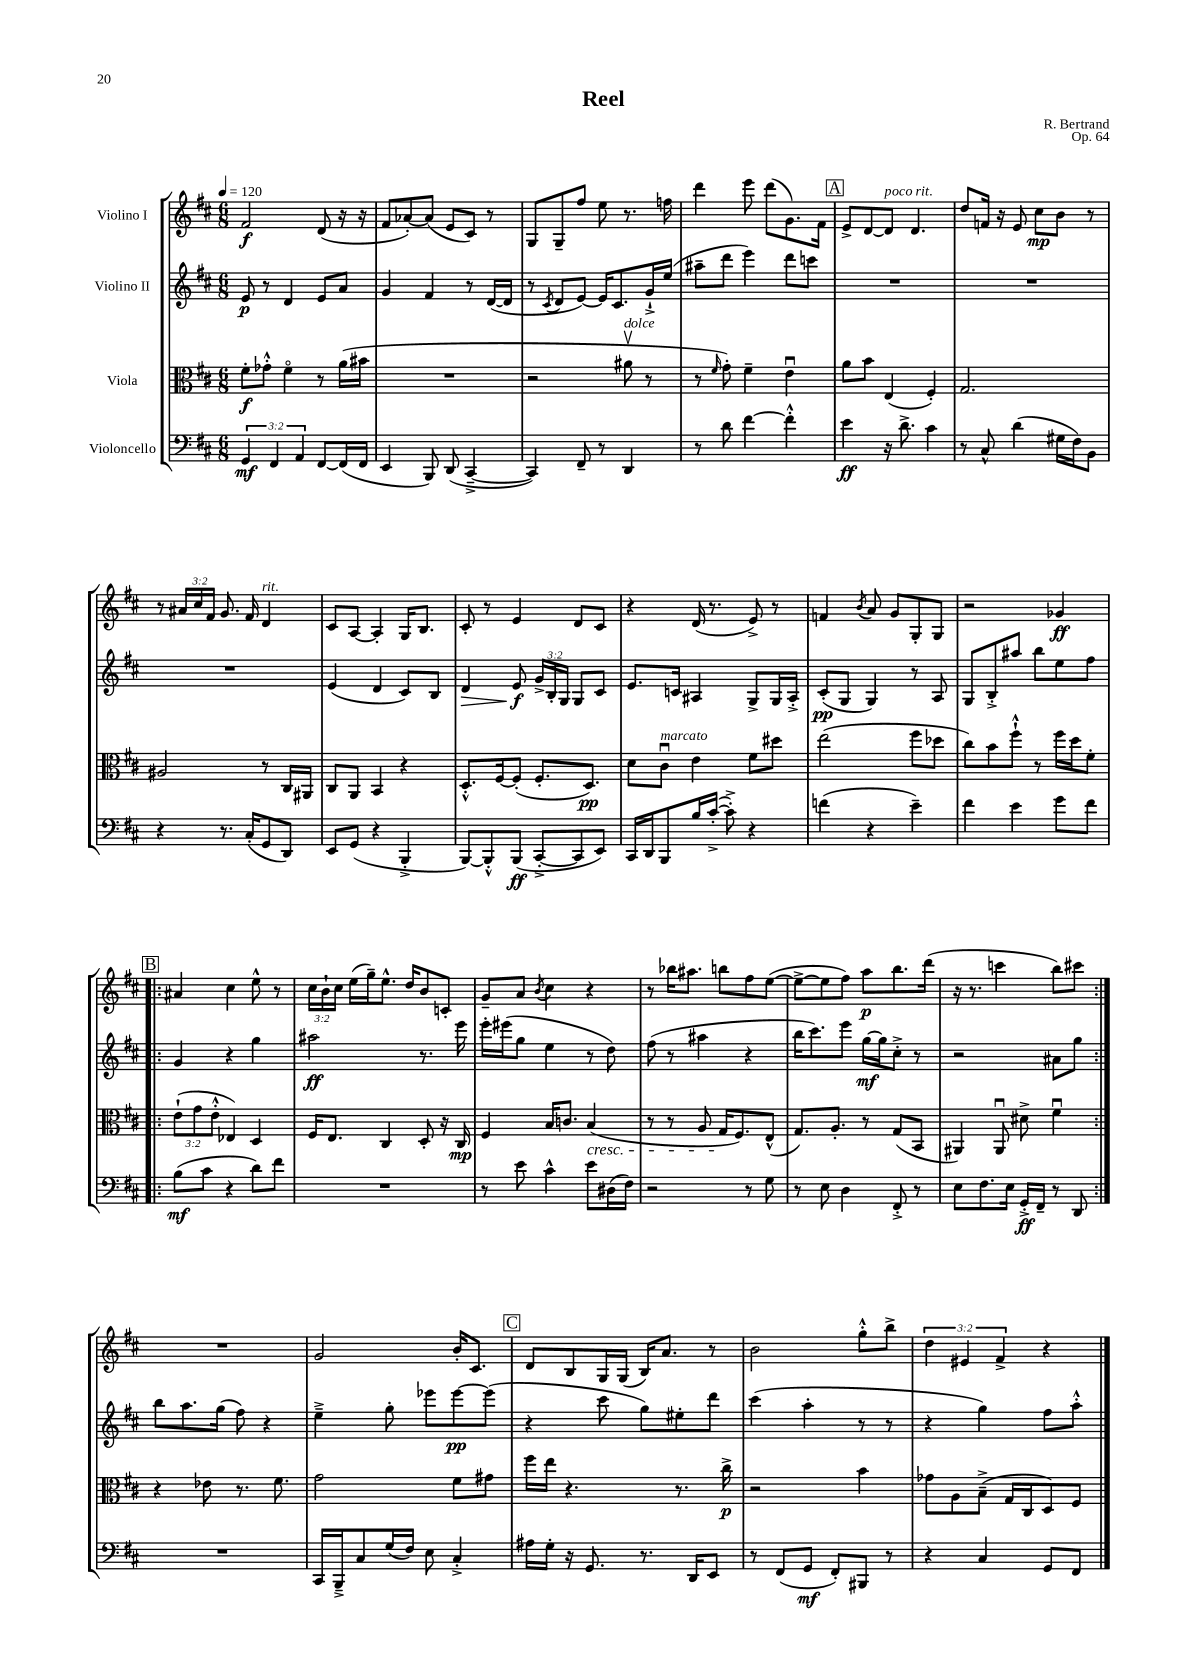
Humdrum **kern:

**kern	**dynam	**kern	**dynam	**kern	**dynam	**kern	**dynam
*part4	*part4	*part3	*part3	*part2	*part2	*part1	*part1
*staff4	*staff4	*staff3	*staff3	*staff2	*staff2	*staff1	*staff1
*I"Violoncello	*	*I"Viola	*	*I"Violino II	*	*I"Violino I	*
*clefF4	*	*clefC3	*	*clefG2	*	*clefG2	*
*k[f#c#]	*	*k[f#c#]	*	*k[f#c#]	*	*k[f#c#]	*
*M6/8	*	*M6/8	*	*M6/8	*	*M6/8	*
*MM120	*	*MM120	*	*MM120	*	*MM120	*
=1	=1	=1	=1	=1	=1	=1	=1
6GG/	mf	8f#'\L	f	8e/	p	2f#/	f
.	.	8g-X'^^\J	.	8r	.	.	.
6FF#/	.	.	.	.	.	.	.
.	.	4f#\	.	4d/	.	.	.
6AA/	.	.	.	.	.	.	.
[8FF#/L	.	8r	.	8e/L	.	(8d/	.
(16FF#/L]	.	(16a\LL	.	8a/J	.	16r	.
16FF#/JJ	.	16b#X\JJ	.	.	.	16r	.
=2	=2	=2	=2	=2	=2	=2	=2
4EE/	.	2.r	.	4g/	.	8f#/L	.
.	.	.	.	.	.	[8a-X'/)	.
8BBB/)	.	.	.	4f#/	.	(8a-/J]	.
(8DD/	.	.	.	.	.	8e/L	.
[4CC#~^/	.	.	.	8r	.	8c#/J)	.
.	.	.	.	([16d/LL	.	8r	.
.	.	.	.	16d/JJ]	.	.	.
=3	=3	=3	=3	=3	=3	=3	=3
4CC#/])	.	2r	.	8r	.	8G/L	.
.	.	.	.	8qc#/	.	.	.
.	.	.	.	8d/L	.	8G~/	.
8FF#~/	.	.	.	[8e/J)	.	8ff#/J	.
8r	.	.	.	16e/KL]	.	8ee\	.
.	.	.	.	8.c#/	.	.	.
!	!	!LO:TX:a:i:t=dolce	!	!	!	!	!
4DD/	.	8a#Xv\	.	.	.	8.r	.
.	.	8r	.	16g`^/L	.	.	.
.	.	.	.	(16ee/JJ	.	16ffn\	.
=4	=4	=4	=4	=4	=4	=4	=4
8r	.	8r	.	8aa#X~\L	.	4ddd\	.
.	.	16qqf#/	.	.	.	.	.
8d\	.	8g'\)	.	8ddd\J	.	.	.
[4f#\	.	4f#~\	.	4eee\)	.	8eee\	.
.	.	.	.	.	.	(8ddd\L	.
4f#'^^\]	.	4eu\	.	8ddd\L	.	8.g\)	.
.	.	.	.	8cccn\J	.	.	.
.	.	.	.	.	.	16f#\Jk	.
!!LO:REH:place=s1:t=A
=5	=5	=5	=5	=5	=5	=5	=5
4e\	ff	8a\L	.	2.r	.	8e^/L	.
.	.	8b\J	.	.	.	[8d/	.
!	!	!	!	!	!	!LO:TX:a:i:t=poco rit.	!
16r	.	(4E/	.	.	.	8d/J]	.
8.d^\	.	.	.	.	.	.	.
.	.	.	.	.	.	4.d/	.
4c#\	.	4F#'/)	.	.	.	.	.
=6	=6	=6	=6	=6	=6	=6	=6
8r	.	2.G/	.	2.r	.	8dd/L	.
8C#^^/	.	.	.	.	.	16fn/Jk	.
.	.	.	.	.	.	16r	.
(4d\	.	.	.	.	.	8e/	.
.	.	.	.	.	.	8cc#\L	mp
16G#X\LL	.	.	.	.	.	8b\J	.
16F#\J)	.	.	.	.	.	.	.
8BB\J	.	.	.	.	.	8r	.
!!LO:LB:g=z
=7	=7	=7	=7	=7	=7	=7	=7
4r	.	2A#X/	.	2.r	.	8r	.
.	.	.	.	.	.	24a#X/LL	.
.	.	.	.	.	.	24cc#/	.
.	.	.	.	.	.	24f#/JJ	.
8.r	.	.	.	.	.	8.g/	.
(16C#'/KL	.	.	.	.	.	16f#/	.
!	!	!	!	!	!	!LO:TX:a:i:t=rit.	!
8GG/	.	8r	.	.	.	4d/	.
8DD/J)	.	16C#/LL	.	.	.	.	.
.	.	16AA#X/JJ	.	.	.	.	.
=8	=8	=8	=8	=8	=8	=8	=8
8EE/L	.	8C#/L	.	(4e/	.	8c#/L	.
(8GG/J	.	8AA/J	.	.	.	[8A/J	.
4r	.	4BB/	.	4d/	.	4A'/]	.
4BBB'^/	.	4r	.	8c#/L)	.	16G/KL	.
.	.	.	.	.	.	8.B/J	.
.	.	.	.	8B/J	.	.	.
=9	=9	=9	=9	=9	=9	=9	=9
!	!	!	!	!	!LO:HP:b	!	!
[8BBB/L)	.	8.D'^^/L	.	4d/	>	8c#'/	.
8BBB'^^/]	.	.	.	.	.	8r	.
.	.	[16F#/k	.	.	.	.	.
(8BBB/J	ff	(8F#'/J]	.	8e/	f	4e/	.
[8CC#'^/L	.	8.F#'/L	.	24g^/LL	]	.	.
.	.	.	.	24B'/	.	.	.
.	.	.	.	24G/JJ	.	.	.
8CC#/]	.	.	.	8G/L	.	8d/L	.
.	.	8.D/J)	pp	.	.	.	.
8EE/J)	.	.	.	8c#/J	.	8c#/J	.
=10	=10	=10	=10	=10	=10	=10	=10
16CC#/LL	.	8d\L	.	8.e/L	.	4r	.
16DD/J	.	.	.	.	.	.	.
!	!	!LO:TX:a:i:t=marcato	!	!	!	!	!
8BBB/	.	8c#u\J	.	.	.	.	.
.	.	.	.	16cn/Jk	.	.	.
16B/L	.	4e\	.	4A#X/	.	(16d/	.
([16c#'^/JJ	.	.	.	.	.	8.r	.
8c#'^\])	.	.	.	.	.	.	.
4r	.	8f#\L	.	8G^/L	.	8e^/)	.
.	.	8dd#X\J	.	16G/L	.	8r	.
.	.	.	.	16A#'^/JJ	.	.	.
=11	=11	=11	=11	=11	=11	=11	=11
(4fn\	.	(2ee\	.	(8c#'/L	pp	4fn/	.
.	.	.	.	8G/J	.	.	.
.	.	.	.	.	.	8qb/	.
4r	.	.	.	4G/)	.	8a/	.
.	.	.	.	.	.	8g/L	.
4e~\)	.	8ff#\L	.	8r	.	8G'/	.
.	.	8dd-X\J	.	8A/	.	8G/J	.
=12	=12	=12	=12	=12	=12	=12	=12
4f#\	.	8cc#\L)	.	8G/L	.	2r	.
.	.	8b\	.	8B'^/	.	.	.
4e\	.	8ff#`^^\J	.	8aa#X/J	.	.	.
.	.	8r	.	8bb\L	.	.	.
8g\L	.	16ff#\LL	.	8ee\	.	4g-X/	ff
.	.	16dd\J	.	.	.	.	.
8f#\J	.	8f#'\J	.	8ff#\J	.	.	.
!!LO:LB:g=z
!!LO:REH:place=s1:t=B
=13!|:	=13!|:	=13!|:	=13!|:	=13!|:	=13!|:	=13!|:	=13!|:
(8B\L	mf	(12e`\L	.	4g/	.	4a#X/	.
.	.	12g\	.	.	.	.	.
8c#\J	.	.	.	.	.	.	.
.	.	12e'^^\J	.	.	.	.	.
4r	.	4E-X/)	.	4r	.	4cc#\	.
8d\L)	.	4D/	.	4gg\	.	8ee^^\	.
8f#\J	.	.	.	.	.	8r	.
=14	=14	=14	=14	=14	=14	=14	=14
2.r	.	16F#/KL	.	2aa#X\	ff	24cc#\LL	.
.	.	.	.	.	.	24b`\	.
.	.	8.E/J	.	.	.	.	.
.	.	.	.	.	.	24cc#\JJ	.
.	.	.	.	.	.	(16ee\LL	.
.	.	.	.	.	.	16gg~\J)	.
.	.	4C#/	.	.	.	8.ee^^\J	.
.	.	.	.	.	.	16dd/KL	.
.	.	8D'/	.	8.r	.	8b/	.
.	.	16r	.	.	.	8cn'/J	.
.	.	16C#/	mp	16eee\	.	.	.
=15	=15	=15	=15	=15	=15	=15	=15
8r	.	4F#/	.	16eee'\LL	.	8g~/L	.
.	.	.	.	(16eee#X\J	.	.	.
8e\	.	.	.	8gg\J	.	8a/J	.
.	.	.	.	.	.	8qb/	.
4c#^^\	.	16B/KL	.	4ee\	.	4cc#\	.
.	.	8.cn/J	.	.	.	.	.
!	!	!LO:TX:b:i:t=cresc.	!	!	!	!	!
8e\L	.	(4B/	.	8r	.	4r	.
(16D#X\L	.	.	.	8dd\)	.	.	.
16F#\JJ)	.	.	.	.	.	.	.
=16	=16	=16	=16	=16	=16	=16	=16
2r	.	8r	.	(8ff#\	.	8r	.
.	.	8r	.	8r	.	16bb-X\KL	.
.	.	.	.	.	.	8.aa#X\J	.
.	.	8A/	.	4aa#X\	.	.	.
.	.	16G/KL	.	.	.	8bbn\L	.
.	.	8.F#/)	.	.	.	.	.
8r	.	.	.	4r	.	8ff#\	.
8G\	.	(8E^^/J	.	.	.	([8ee\J	.
=17	=17	=17	=17	=17	=17	=17	=17
8r	.	8.G/L)	.	16bb\KL	.	8ee^\L_	.
.	.	.	.	8.ccc#\)	.	.	.
8E\	.	.	.	.	.	8ee\]	.
.	.	8.A'/J	.	.	.	.	.
4D\	.	.	.	8eee\J	.	8ff#\J)	.
.	.	8r	.	[16gg\LL	mf	8aa\L	p
.	.	.	.	16gg\J]	.	.	.
8FF#'^/	.	(8G/L	.	8cc#'^\J	.	8.bb\	.
8r	.	8BB/J	.	8r	.	.	.
.	.	.	.	.	.	(16ddd\Jk	.
=18	=18	=18	=18	=18	=18	=18	=18
8E\L	.	4AA#X/)	.	2r	.	16r	.
.	.	.	.	.	.	8.r	.
8.F#\	.	.	.	.	.	.	.
.	.	8AA#u/	.	.	.	4cccn\	.
16E\Jk	.	.	.	.	.	.	.
16GG'^/LL	ff	8d#X^\	.	.	.	.	.
16FF#~/JJ	.	.	.	.	.	.	.
8r	.	4f#u\	.	8a#X\L	.	8bb\L)	.
8DD/	.	.	.	8gg\J	.	8ccc#X\J	.
!!LO:LB:g=z
=19:|!	=19:|!	=19:|!	=19:|!	=19:|!	=19:|!	=19:|!	=19:|!
2.r	.	4r	.	8bb\L	.	2.r	.
.	.	.	.	8.aa\	.	.	.
.	.	8e-X\	.	.	.	.	.
.	.	.	.	(16gg\Jk	.	.	.
.	.	8.r	.	8ff#\)	.	.	.
.	.	.	.	4r	.	.	.
.	.	8.f#\	.	.	.	.	.
=20	=20	=20	=20	=20	=20	=20	=20
16CC#/LL	.	2g\	.	4ee~^\	.	2g/	.
16BBB~^/J	.	.	.	.	.	.	.
8C#/	.	.	.	.	.	.	.
(16G/L	.	.	.	8gg'\	.	.	.
16F#/JJ)	.	.	.	.	.	.	.
8E\	.	.	.	8eee-X\L	.	.	.
4C#'^/	.	8f#\L	.	[8eee-\	pp	16b'/KL	.
.	.	.	.	.	.	8.c#/J	.
.	.	8g#X\J	.	(8eee-\J]	.	.	.
!!LO:REH:place=s1:t=C
=21	=21	=21	=21	=21	=21	=21	=21
16A#X\LL	.	16ff#\LL	.	4r	.	8d/L	.
16G'\JJ	.	16ee\JJ	.	.	.	.	.
16r	.	4.r	.	.	.	8B/	.
8.GG/	.	.	.	.	.	.	.
.	.	.	.	8ccc#\	.	16G/L	.
.	.	.	.	.	.	(16G/JJ	.
8.r	.	.	.	8gg\L)	.	16B/KL)	.
.	.	.	.	.	.	8.a/J	.
.	.	8.r	.	8ee#X'\	.	.	.
16DD/KL	.	.	.	.	.	.	.
8EE/J	.	.	.	8ddd\J	.	8r	.
.	.	16cc#^\	p	.	.	.	.
=22	=22	=22	=22	=22	=22	=22	=22
8r	.	2r	.	(4ccc#\	.	2b\	.
(8FF#/L	.	.	.	.	.	.	.
8GG/J	mf	.	.	4aa'\	.	.	.
8FF#'/L)	.	.	.	.	.	.	.
8BBB#X/J	.	4b\	.	8r	.	8gg'^^\L	.
8r	.	.	.	8r	.	8bb^\J	.
=23	=23	=23	=23	=23	=23	=23	=23
4r	.	8g-X\L	.	4r	.	6dd\	.
.	.	8A\	.	.	.	.	.
.	.	.	.	.	.	6e#X/	.
4C#/	.	(8B~^\J	.	4gg\)	.	.	.
.	.	.	.	.	.	6f#^/	.
.	.	16G/LL	.	.	.	.	.
.	.	16C#/J	.	.	.	.	.
8GG/L	.	8D/)	.	8ff#\L	.	4r	.
8FF#/J	.	8F#/J	.	8aa'^^\J	.	.	.
==	==	==	==	==	==	==	==
*-	*-	*-	*-	*-	*-	*-	*-
